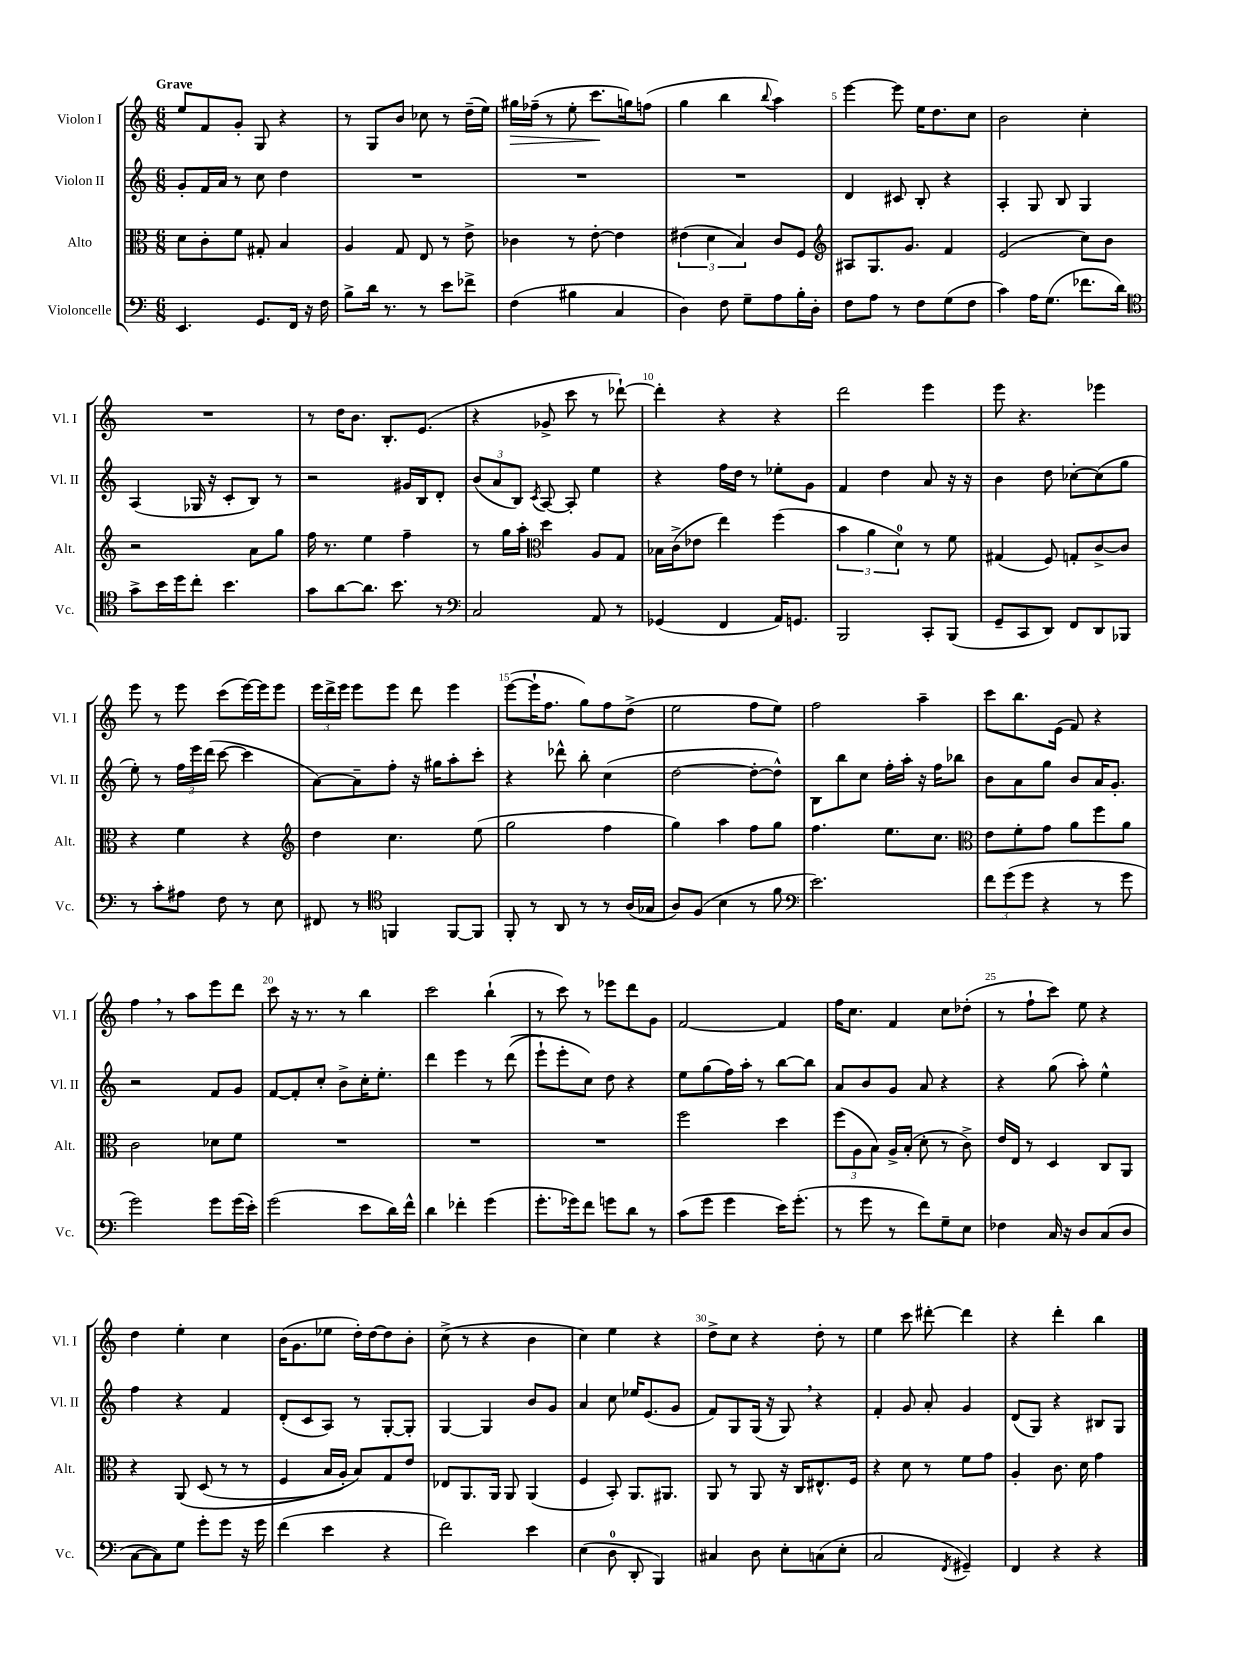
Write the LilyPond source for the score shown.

<<
\new StaffGroup <<
\new Staff = "s0" \with { instrumentName = "Violon I" shortInstrumentName = "Vl. I" } {
    \clef treble \key c \major \numericTimeSignature \time 6/8 \tempo "Grave"
    \autoBeamOff e''8[ f'8 g'8]-. g8 r4 |
    r8 g8[ b'8] ces''8 r8 d''16[--( e''16]) |
    gis''16[\> fes''16]--( r8 e''8-. c'''8.[\! g''16) f''8]( |
    g''4 b''4 \appoggiatura { b''8 } a''4) |
    e'''4~ e'''8 e''16[ d''8. c''8] |
    b'2 c''4-. |
    R2. |
    r8 d''16[ b'8.] b8.[-. e'8.]( |
    r4 ges'8-> c'''8 r8 des'''8~-!) |
    des'''4-. r4 r4 |
    d'''2 e'''4 |
    e'''8 r4. ees'''4 |
    e'''8 r8 e'''8 c'''8[( e'''16~) e'''16 e'''8] |
    \tuplet 3/2 { e'''16[ d'''16-> e'''16] } e'''8[ e'''8] d'''8 e'''4 |
    e'''8[~( e'''16-! f''8.] g''8[) f''8 d''8]->( |
    e''2 f''8[ e''8]) |
    f''2 a''4-- |
    c'''8[ b''8. e'16]( f'8) r4 |
    f''4 \breathe r8 a''8[ e'''8 d'''8] |
    c'''8 r16 r8. r8 b''4 |
    c'''2 b''4-!( |
    r8 c'''8) r8 ees'''8[ d'''8 g'8] |
    f'2~ f'4 |
    f''16[ c''8.] f'4 c''8[ des''8]-.( |
    r8 f''8[-! c'''8]) e''8 r4 |
    d''4 e''4-. c''4 |
    b'16[( g'8. ees''8] d''16[-.) d''16~ d''8 b'8]-. |
    c''8->( r8 r4 b'4 |
    c''4) e''4 r4 |
    d''8[-> c''8] r4 d''8-. r8 |
    e''4 c'''8 dis'''8~-. dis'''4 |
    r4 d'''4-. b''4 \bar "|." |
}
\new Staff = "s1" \with { instrumentName = "Violon II" shortInstrumentName = "Vl. II" } {
    \clef treble \key c \major \numericTimeSignature \time 6/8
    \autoBeamOff g'8[-. f'16 a'16] r8 c''8 d''4 |
    R2. |
    R2. |
    R2. |
    d'4 cis'8 b8-. r4 |
    a4-. g8 b8 g4 |
    a4( ges16 r16 c'8[-. b8]) r8 |
    r2 gis'16[ b16 d'8]-. |
    \tuplet 3/2 { b'8[( a'8 b8]) } \acciaccatura { c'8 } a8~ a8-. e''4 |
    r4 f''16[ d''16] r8 ees''8[-. g'8] |
    f'4 d''4 a'8 r16 r16 |
    b'4 d''8 ces''8[~-. ces''8( g''8] |
    e''8-.) r8 \tuplet 3/2 { f''16[ e'''16 d'''16]( } c'''8~ c'''4 |
    a'8[~) a'8-- f''8]-. r16 gis''16[ a''8-. c'''8]-. |
    r4 des'''8-^ b''8-. c''4( |
    d''2~ d''8[~-. d''8]-^) |
    b8[ b''8 c''8] f''16[-. a''16]-. r16 f''16[ bes''8] |
    b'8[ a'8 g''8] b'8[ a'16 g'8.]-. |
    r2 f'8[ g'8] |
    f'8[~ f'8-. c''8]-. b'8[-> c''16-. e''8.]-. |
    d'''4 e'''4 r8 d'''8(\( |
    e'''8[-!) e'''8-. c''8]\) d''8 r4 |
    e''8[ g''8( f''16) a''16]-. r8 b''8[~ b''8] |
    a'8[ b'8 g'8] a'8 r4 |
    r4 g''8( a''8-.) e''4-^ |
    f''4 r4 f'4 |
    d'8[-.( c'8 a8]) r8 g8[~-. g8]-. |
    g4~ g4 b'8[ g'8] |
    a'4 c''8 ees''16[ e'8.( g'8] |
    f'8[) g8 g16]( r16 g8) \breathe r4 |
    f'4-. g'8 a'8-. g'4 |
    d'8[( g8]) r4 bis8[ g8] \bar "|." |
}
\new Staff = "s2" \with { instrumentName = "Alto" shortInstrumentName = "Alt." } {
    \clef alto \key c \major \numericTimeSignature \time 6/8
    \autoBeamOff d'8[ c'8-. f'8] gis8-. b4 |
    a4 g8 e8 r8 e'8-> |
    ces'4 r8 e'8~-. e'4 |
    \tuplet 3/2 { eis'4( d'4 b4) } c'8[ f8] |
    \clef treble ais8[ g8. g'8.] f'4 |
    e'2( c''8[) b'8] |
    r2 a'8[ g''8] |
    f''16 r8. e''4 f''4-- |
    r8 g''16[ a''16]-. \clef alto d''4 a8[ g8] |
    bes16[ c'16->( ees'8] e''4) f''4( |
    \tuplet 3/2 { b'4 a'4 d'4-0) } r8 f'8 |
    gis4( f8) g8[-. c'8~-> c'8] |
    r4 f'4 r4 |
    \clef treble d''4 c''4. e''8( |
    g''2 f''4 |
    g''4) a''4 f''8[ g''8] |
    f''4. e''8.[ c''8.] |
    \clef alto e'8[ f'8-. g'8] a'8[ f''8 a'8] |
    c'2 des'8[ f'8] |
    R2. |
    R2. |
    R2. |
    f''2 d''4 |
    \tuplet 3/2 { f''8[( a8 b8]) } a16[-> b16]-.( d'8-. r8 c'8->) |
    e'16[ e16] r8 d4 c8[ a,8] |
    r4 a,8\( d8( r8 r8 |
    f4 b16[ a16]-.) b8[\) g8 e'8] |
    ees8[ a,8. a,16] a,8 a,4( |
    f4 b,8-.) a,8.[ ais,8.] |
    a,8 r8 a,8 r16 c16[ eis8.-^ f16] |
    r4 d'8 r8 f'8[ g'8] |
    a4-. c'8. d'16 g'4 \bar "|." |
}
\new Staff = "s3" \with { instrumentName = "Violoncelle" shortInstrumentName = "Vc." } {
    \clef bass \key c \major \numericTimeSignature \time 6/8
    \autoBeamOff e,4. g,8.[ f,16] r16 f16 |
    b8[-> d'16] r8. r8 e'8[ fes'8]-> |
    f4( bis4 c4 |
    d4) f8 g8[-- a8 b16-. d16]-. |
    f8[ a8] r8 f8[ g8( f8] |
    c'4) a16[ g8.]( fes'8.[ d'16]) |
    \clef tenor g'8[-> b'16 d''16 c''8]-. b'4. |
    g'8[ a'8~ a'8.] b'8. r8 |
    \clef bass c2 a,8 r8 |
    ges,4( f,4 a,16[) g,8.] |
    b,,2 c,8[-. b,,8]( |
    g,8[-- c,8 d,8]) f,8[ d,8 bes,,8] |
    r8 c'8[-. ais8] f8 r8 e8 |
    fis,8 r8 \clef tenor f,4 f,8[~ f,8] |
    f,8-. r8 a,8 r8 r8 a16[( ges16] |
    a8[) f8]( b4 r8 f'8 |
    \clef bass e'2.) |
    \tuplet 3/2 { f'8[ g'8( g'8] } r4 r8 g'8 |
    g'2) g'8[ g'16( e'16]-.) |
    g'2( e'8[ d'16) f'16]-^ |
    d'4 fes'4-. g'4( |
    g'8.[-. ges'16) f'8] g'8[ d'8] r8 |
    c'8[( g'8] g'4 e'16[) g'8.]-.( |
    r8 g'8 r8 f'8[) g8-- e8] |
    fes4 c16 r16 d8[ c8( d8] |
    c8[~ c8) g8] g'8[-. g'8] r16 g'16 |
    f'4( e'4 r4 |
    f'2) e'4 |
    e4( d8-0 d,8-. b,,4) |
    cis4 d8 e8[-. c8( e8]-. |
    c2 \acciaccatura { f,8 } gis,4--) |
    f,4 r4 r4 \bar "|." |
}
>>
>>
\layout { \context { \Score \override BarNumber.break-visibility = ##(#f #t #t) barNumberVisibility = #(every-nth-bar-number-visible 5) } }
